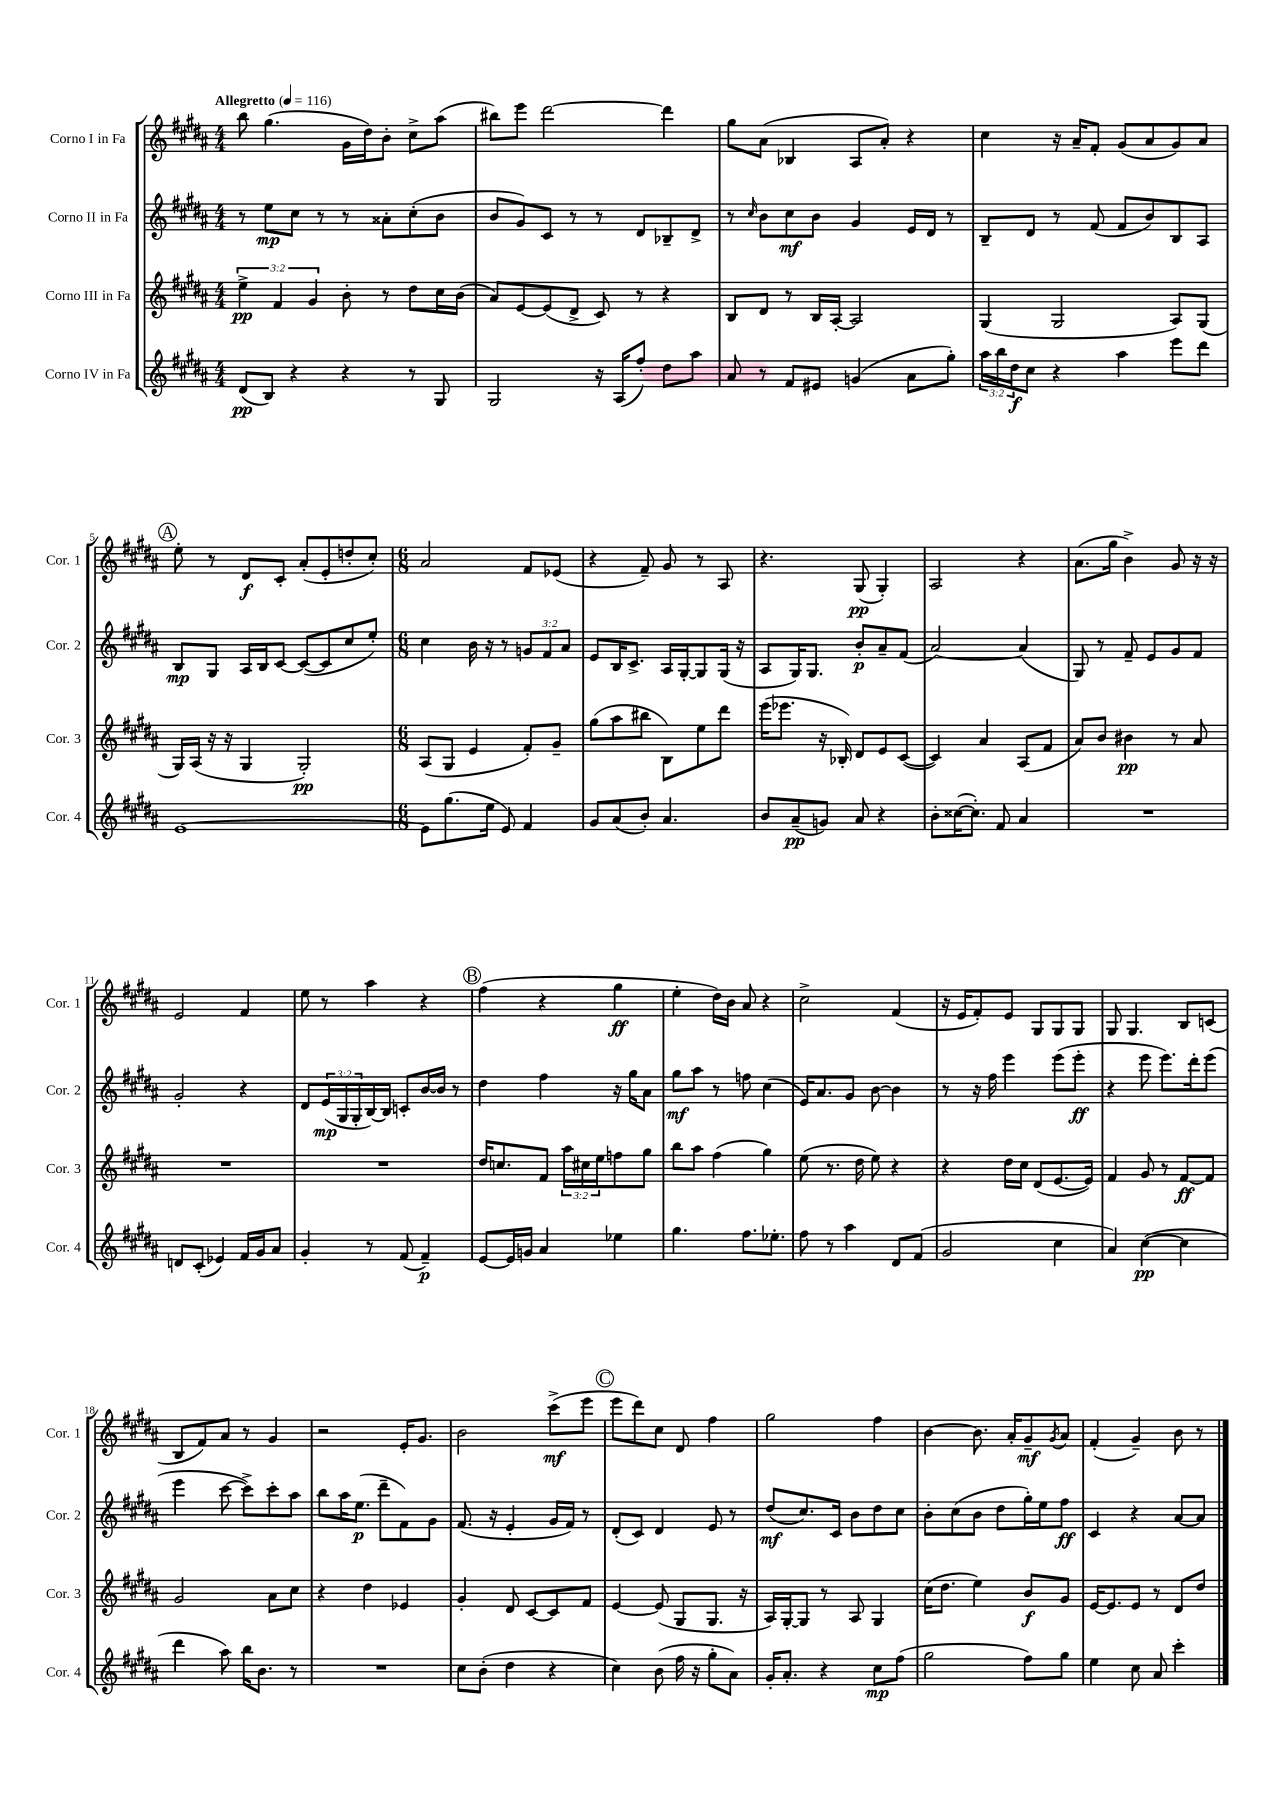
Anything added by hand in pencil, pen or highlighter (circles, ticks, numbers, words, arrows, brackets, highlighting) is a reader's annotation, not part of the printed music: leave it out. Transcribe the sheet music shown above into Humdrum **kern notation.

**kern	**dynam	**kern	**dynam	**kern	**dynam	**kern	**dynam
*part4	*part4	*part3	*part3	*part2	*part2	*part1	*part1
*staff4	*staff4	*staff3	*staff3	*staff2	*staff2	*staff1	*staff1
*I"Corno IV in Fa	*	*I"Corno III in Fa	*	*I"Corno II in Fa	*	*I"Corno I in Fa	*
*I'Cor. 4	*	*I'Cor. 3	*	*I'Cor. 2	*	*I'Cor. 1	*
*clefG2	*	*clefG2	*	*clefG2	*	*clefG2	*
*k[f#c#g#d#a#]	*	*k[f#c#g#d#a#]	*	*k[f#c#g#d#a#]	*	*k[f#c#g#d#a#]	*
*M4/4	*	*M4/4	*	*M4/4	*	*M4/4	*
*MM116	*	*MM116	*	*MM116	*	*MM116	*
=1	=1	=1	=1	=1	=1	=1	=1
!	!	!	!	!	!	!LO:TX:a:B:t=Allegretto	!
(8d#/L	pp	6ee^\	pp	8r	.	8bb\	.
8B/J)	.	.	.	8ee\L	mp	(4.gg#\	.
.	.	6f#/	.	.	.	.	.
4r	.	.	.	8cc#\J	.	.	.
.	.	6g#/	.	.	.	.	.
.	.	.	.	8r	.	.	.
4r	.	8b'\	.	8r	.	16g#\LL	.
.	.	.	.	.	.	16dd#\J)	.
.	.	8r	.	8a##X'\L	.	8b'\J	.
8r	.	8dd#\L	.	(8cc#'\	.	8cc#^\L	.
8G#/	.	16cc#\L	.	8b\J	.	(8aa#\J	.
.	.	(16b\JJ	.	.	.	.	.
=2	=2	=2	=2	=2	=2	=2	=2
2G#/	.	8a#/L)	.	8b/L	.	8bb#X\L)	.
.	.	[8e/	.	8g#/)	.	8eee\J	.
.	.	(8e/]	.	8c#/J	.	[2ddd#\	.
.	.	8d#^/J	.	8r	.	.	.
16r	.	8c#/)	.	8r	.	.	.
(16A#/KL	.	.	.	.	.	.	.
8ff#'/J)	.	8r	.	8d#/L	.	.	.
8dd#\L	.	4r	.	8B-X~/	.	4ddd#\]	.
8aa#\J	.	.	.	8d#^/J	.	.	.
=3	=3	=3	=3	=3	=3	=3	=3
8a#/	.	8B/L	.	8r	.	8gg#\L	.
.	.	.	.	16qqcc#/	.	.	.
8r	.	8d#/J	.	8b\L	.	(8a#\J	.
8f#/L	.	8r	.	8cc#\	mf	4B-X/	.
8e#X/J	.	16B/LL	.	8b\J	.	.	.
.	.	[16A#'/JJ	.	.	.	.	.
(4gn/	.	2A#/]	.	4g#/	.	8A#/L	.
.	.	.	.	.	.	8a#'/J)	.
8a#\L	.	.	.	16e/LL	.	4r	.
.	.	.	.	16d#/JJ	.	.	.
8gg#'\J)	.	.	.	8r	.	.	.
=4	=4	=4	=4	=4	=4	=4	=4
24aa#\LL	.	(4G#/	.	8B~/L	.	4cc#\	.
24bb\	.	.	.	.	.	.	.
24dd#\J	f	.	.	.	.	.	.
8cc#\J	.	.	.	8d#/J	.	.	.
4r	.	2G#/	.	8r	.	16r	.
.	.	.	.	.	.	16a#~/KL	.
.	.	.	.	(8f#/	.	8f#'/J	.
4aa#\	.	.	.	8f#/L	.	(8g#/L	.
.	.	.	.	8b/)	.	8a#/	.
8eee\L	.	8A#/L)	.	8B/	.	8g#/)	.
8ddd#\J	.	(8G#/J	.	8A#/J	.	8a#/J	.
!!LO:LB:g=z
!!LO:REH:place=s1:t=A
=5	=5	=5	=5	=5	=5	=5	=5
[1e	.	16G#/LL)	.	8B/L	mp	8ee'\	.
.	.	(16A#/JJ	.	.	.	.	.
.	.	16r	.	8G#/J	.	8r	.
.	.	16r	.	.	.	.	.
.	.	4G#/	.	16A#/LL	.	8d#/L	f
.	.	.	.	16B/J	.	.	.
.	.	.	.	[8c#/J	.	8c#'/J	.
.	.	2G#'/)	pp	(8c#/L_	.	(8a#'/L	.
.	.	.	.	8c#/]	.	8e'/	.
.	.	.	.	8cc#/	.	8ddn'/	.
.	.	.	.	8ee'/J)	.	8cc#'/J)	.
=6	=6	=6	=6	=6	=6	=6	=6
*M6/8	*	*M6/8	*	*M6/8	*	*M6/8	*
8e\L]	.	(8A#/L	.	4cc#\	.	2a#/	.
(8.gg#\	.	8G#/J	.	.	.	.	.
.	.	4e/	.	16b\	.	.	.
16ee\Jk	.	.	.	16r	.	.	.
8e/)	.	.	.	8r	.	.	.
4f#/	.	8f#'/L)	.	12gn/L	.	8f#/L	.
.	.	.	.	12f#/	.	.	.
.	.	8g#~/J	.	.	.	(8e-X/J	.
.	.	.	.	12a#/J	.	.	.
=7	=7	=7	=7	=7	=7	=7	=7
8g#/L	.	(8gg#\L	.	8e/L	.	4r	.
(8a#/	.	8aa#\	.	16B/K	.	.	.
.	.	.	.	8.c#^/J	.	.	.
8b'/J)	.	8bb#X\J	.	.	.	8f#~/)	.
4.a#/	.	8B\L)	.	16A#/LL	.	8g#/	.
.	.	.	.	[16G#'/J	.	.	.
.	.	8ee\	.	8G#/]	.	8r	.
.	.	8ddd#\J	.	(16G#/Jk	.	8A#/	.
.	.	.	.	16r	.	.	.
=8	=8	=8	=8	=8	=8	=8	=8
8b/L	.	(16eee\KL	.	8A#/L	.	4.r	.
.	.	8.eee-X\J	.	.	.	.	.
(8a#~/	pp	.	.	16G#/K)	.	.	.
.	.	.	.	8.G#/J	.	.	.
8gn/J)	.	16r	.	.	.	.	.
.	.	16B-X'/)	.	.	.	.	.
8a#/	.	8d#/L	.	8b'/L	p	(8G#/	pp
4r	.	8e/	.	8a#~/	.	4G#'/)	.
.	.	([8c#/J	.	(8f#/J	.	.	.
=9	=9	=9	=9	=9	=9	=9	=9
8b'\L	.	4c#/])	.	[2a#/)	.	2A#/	.
([16cc##X\K	.	.	.	.	.	.	.
8.cc##'\J])	.	.	.	.	.	.	.
.	.	4a#/	.	.	.	.	.
8f#/	.	.	.	.	.	.	.
4a#/	.	(8A#/L	.	(4a#/]	.	4r	.
.	.	8f#/J	.	.	.	.	.
=10	=10	=10	=10	=10	=10	=10	=10
2.r	.	8a#/L)	.	8G#/)	.	(8.a#\L	.
.	.	8b/J	.	8r	.	.	.
.	.	.	.	.	.	16gg#\Jk	.
.	.	4b#X\	pp	8f#~/	.	4b^\)	.
.	.	.	.	8e/L	.	.	.
.	.	8r	.	8g#/	.	8g#/	.
.	.	8a#/	.	8f#/J	.	16r	.
.	.	.	.	.	.	16r	.
!!LO:LB:g=z
=11	=11	=11	=11	=11	=11	=11	=11
8dn/L	.	2.r	.	2g#'/	.	2e/	.
(8c#'/J	.	.	.	.	.	.	.
4e-X/)	.	.	.	.	.	.	.
16f#/LL	.	.	.	4r	.	4f#/	.
16g#/J	.	.	.	.	.	.	.
8a#/J	.	.	.	.	.	.	.
=12	=12	=12	=12	=12	=12	=12	=12
4g#'/	.	2.r	.	8d#/L	.	8ee\	.
.	.	.	.	(24e/L	mp	8r	.
.	.	.	.	24G#/	.	.	.
.	.	.	.	24G#'/	.	.	.
8r	.	.	.	[16B/)	.	4aa#\	.
.	.	.	.	16B/JJ]	.	.	.
(8f#/	.	.	.	8cn'/L	.	.	.
4f#~/)	p	.	.	[16b/L	.	4r	.
.	.	.	.	16b/JJ]	.	.	.
.	.	.	.	8r	.	.	.
!!LO:REH:place=s1:t=B
=13	=13	=13	=13	=13	=13	=13	=13
[8e/L	.	16dd#/KL	.	4dd#\	.	(4ff#\	.
.	.	8.ccn/	.	.	.	.	.
16e/L]	.	.	.	.	.	.	.
16gn/JJ	.	.	.	.	.	.	.
4a#/	.	8f#/J	.	4ff#\	.	4r	.
.	.	24aa#\LL	.	.	.	.	.
.	.	24cc#X\	.	.	.	.	.
.	.	24ee\J	.	.	.	.	.
4ee-X\	.	8ffn\	.	16r	.	4gg#\	ff
.	.	.	.	16gg#\KL	.	.	.
.	.	8gg#\J	.	8a#\J	.	.	.
=14	=14	=14	=14	=14	=14	=14	=14
4.gg#\	.	8bb\L	.	8gg#\L	mf	4ee'\	.
.	.	8aa#\J	.	8aa#\J	.	.	.
.	.	(4ff#\	.	8r	.	16dd#\LL)	.
.	.	.	.	.	.	16b\JJ	.
8.ff#\L	.	.	.	8ffn\	.	8a#/	.
.	.	4gg#\)	.	(4cc#\	.	4r	.
8.ee-X'\J	.	.	.	.	.	.	.
=15	=15	=15	=15	=15	=15	=15	=15
8ff#\	.	(8ee\	.	16e/KL)	.	2cc#^\	.
.	.	.	.	8.a#/	.	.	.
8r	.	8.r	.	.	.	.	.
4aa#\	.	.	.	8g#/J	.	.	.
.	.	16dd#\	.	.	.	.	.
.	.	8ee\)	.	[8b\	.	.	.
8d#/L	.	4r	.	4b\]	.	(4f#/	.
(8f#/J	.	.	.	.	.	.	.
=16	=16	=16	=16	=16	=16	=16	=16
2g#/	.	4r	.	8r	.	16r	.
.	.	.	.	.	.	16e/KL	.
.	.	.	.	16r	.	8f#'/)	.
.	.	.	.	16ff#\	.	.	.
.	.	16dd#\LL	.	4eee\	.	8e/J	.
.	.	16cc#\JJ	.	.	.	.	.
.	.	(8d#/L	.	.	.	8G#/L	.
4cc#\	.	[8.e/	.	(8eee\L	.	8G#/	.
.	.	.	.	8eee'\J	ff	8G#/J	.
.	.	16e/Jk])	.	.	.	.	.
=17	=17	=17	=17	=17	=17	=17	=17
4a#/)	.	4f#/	.	4r	.	8G#/	.
.	.	.	.	.	.	4.G#/	.
([4cc#\	pp	8g#/	.	8eee\	.	.	.
.	.	8r	.	8.eee\L)	.	.	.
4cc#\]	.	[8f#/L	ff	.	.	8B/L	.
.	.	.	.	16ddd#'\k	.	.	.
.	.	8f#/J]	.	(8eee\J	.	(8cn/J	.
!!LO:LB:g=z
=18	=18	=18	=18	=18	=18	=18	=18
4ddd#\	.	2g#/	.	4eee\	.	8B/L	.
.	.	.	.	.	.	8f#/)	.
8aa#\)	.	.	.	[8ccc#\	.	8a#/J	.
16bb\KL	.	.	.	8ccc#^\L])	.	8r	.
8.b\J	.	.	.	.	.	.	.
.	.	8a#\L	.	8ccc#'\	.	4g#/	.
8r	.	8cc#\J	.	8aa#\J	.	.	.
=19	=19	=19	=19	=19	=19	=19	=19
2.r	.	4r	.	8bb\L	.	2r	.
.	.	.	.	16aa#\K	.	.	.
.	.	.	.	(8.ee\J	p	.	.
.	.	4dd#\	.	.	.	.	.
.	.	.	.	8ddd#~\L	.	.	.
.	.	4e-X/	.	8f#\)	.	16e'/KL	.
.	.	.	.	.	.	8.g#/J	.
.	.	.	.	8g#\J	.	.	.
=20	=20	=20	=20	=20	=20	=20	=20
8cc#\L	.	4g#'/	.	(8.f#/	.	2b\	.
(8b'\J	.	.	.	.	.	.	.
.	.	.	.	16r	.	.	.
4dd#\	.	8d#/	.	4e'/	.	.	.
.	.	[8c#/L	.	.	.	.	.
4r	.	8c#/]	.	16g#/LL	.	(8ccc#^\L	mf
.	.	.	.	16f#/JJ)	.	.	.
.	.	8f#/J	.	8r	.	8eee\J	.
!!LO:REH:place=s1:t=C
=21	=21	=21	=21	=21	=21	=21	=21
4cc#\)	.	[4e/	.	(8d#'/L	.	8eee\L	.
.	.	.	.	8c#/J)	.	8ddd#\)	.
(8b\	.	(8e/]	.	4d#/	.	8cc#\J	.
16ff#\	.	8G#/L	.	.	.	8d#/	.
16r	.	.	.	.	.	.	.
8gg#'\L	.	8.G#/J	.	8e/	.	4ff#\	.
8a#\J)	.	.	.	8r	.	.	.
.	.	16r	.	.	.	.	.
=22	=22	=22	=22	=22	=22	=22	=22
16g#'/KL	.	16A#/LL)	.	(8dd#/L	mf	2gg#\	.
8.a#'/J	.	[16G#'/J	.	.	.	.	.
.	.	8G#/J]	.	8.cc#/)	.	.	.
4r	.	8r	.	.	.	.	.
.	.	.	.	16c#/Jk	.	.	.
.	.	8A#/	.	8b\L	.	.	.
8cc#\L	mp	4G#/	.	8dd#\	.	4ff#\	.
(8ff#\J	.	.	.	8cc#\J	.	.	.
=23	=23	=23	=23	=23	=23	=23	=23
2gg#\	.	(16cc#\KL	.	8b'\L	.	[4b\	.
.	.	8.dd#\J	.	.	.	.	.
.	.	.	.	(8cc#\	.	.	.
.	.	4ee\)	.	8b\J	.	8.b\]	.
.	.	.	.	8dd#\L	.	.	.
.	.	.	.	.	.	16a#'/KL	.
8ff#\L)	.	8b/L	f	16gg#'\L)	.	8g#~/	mf
.	.	.	.	16ee\J	.	.	.
.	.	.	.	.	.	8qg#/	.
8gg#\J	.	8g#/J	.	8ff#\J	ff	8a#/J	.
=24	=24	=24	=24	=24	=24	=24	=24
4ee\	.	[16e/KL	.	4c#/	.	(4f#'/	.
.	.	8.e/]	.	.	.	.	.
8cc#\	.	8e/J	.	4r	.	4g#~/)	.
8a#/	.	8r	.	.	.	.	.
4ccc#'\	.	8d#/L	.	[8a#/L	.	8b\	.
.	.	8dd#/J	.	8a#/J]	.	8r	.
==	==	==	==	==	==	==	==
*-	*-	*-	*-	*-	*-	*-	*-
